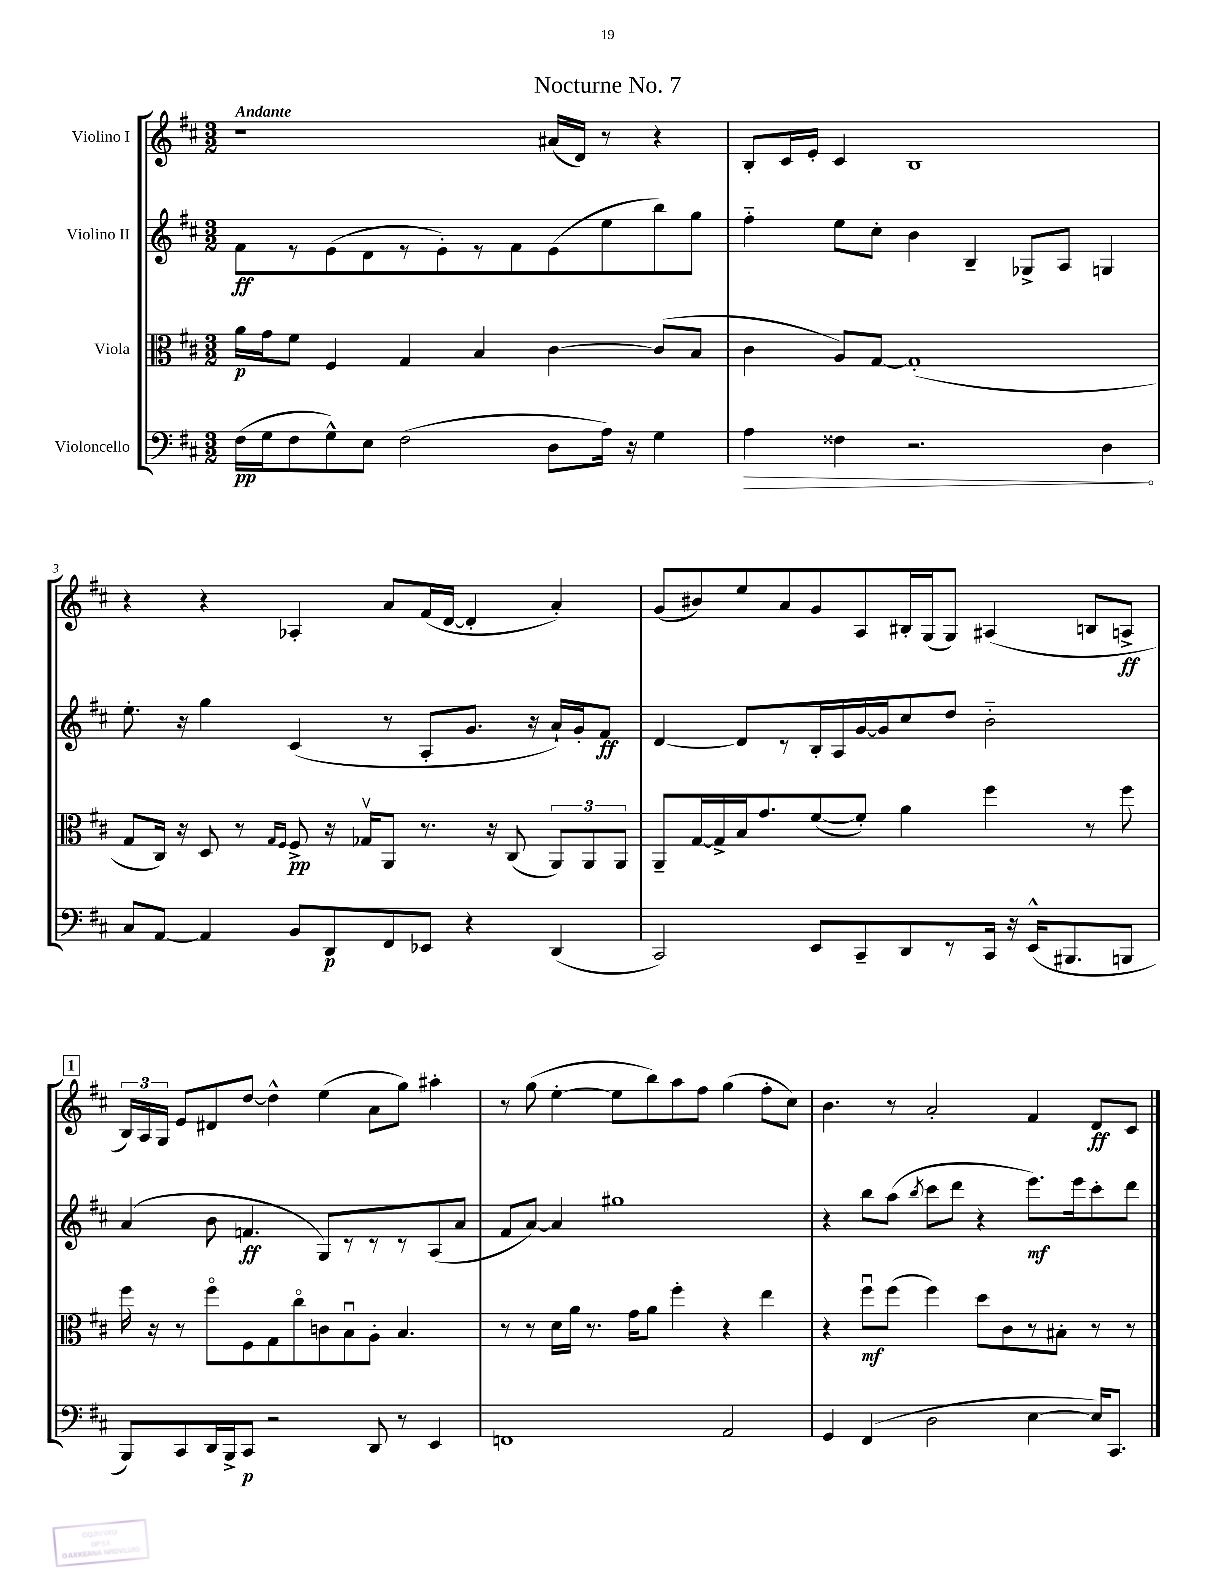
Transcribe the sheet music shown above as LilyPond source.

\header { title = "Nocturne No. 7" }
<<
\new StaffGroup <<
\new Staff = "s0" \with { instrumentName = "Violino I" } {
    \clef treble \key d \major \numericTimeSignature \time 3/2 \tempo "Andante"
    \autoBeamOff r1 ais'16[( d'16]) r8 r4 |
    b8[-. cis'16 e'16]-. cis'4 b1 |
    r4 r4 aes4-. a'8[ fis'16( d'16]~ d'4-. a'4-.) |
    g'8[( bis'8) e''8 a'8 g'8 a8 bis16-. g16( g8]) ais4( b8[ a8]->\ff |
    \mark \markup { \box "1" } \tuplet 3/2 { b16[) a16 g16] } e'8[ dis'8 d''8]~ d''4-^ e''4( a'8[ g''8]) ais''4-. |
    r8 g''8( e''4~-. e''8[ b''8) a''8 fis''8] g''4( fis''8[-. cis''8]) |
    b'4. r8 a'2-. fis'4 d'8[\ff cis'8] \bar "|." |
}
\new Staff = "s1" \with { instrumentName = "Violino II" } {
    \clef treble \key d \major \numericTimeSignature \time 3/2
    \autoBeamOff fis'8[\ff r8 e'8( d'8 r8 e'8-.) r8 fis'8 e'8( e''8 b''8) g''8] |
    fis''4-_ e''8[ cis''8]-. b'4 b4-- ges8[-> a8] g4 |
    e''8.-. r16 g''4 cis'4( r8 a8[-. g'8.] r16 a'16[-!) g'16-. fis'8]\ff |
    d'4~ d'8[ r8 b16-. a16 g'16~ g'16 cis''8 d''8] b'2-_ |
    \mark \markup { \box "1" } a'4( b'8 f'4.\ff g8[) r8 r8 r8 a8( a'8] |
    fis'8[ a'8]~) a'4 gis''1 |
    r4 b''8[ a''8]( \acciaccatura { b''8 } cis'''8[ d'''8] r4 e'''8.[\mf) e'''16 cis'''8-. d'''8] \bar "|." |
}
\new Staff = "s2" \with { instrumentName = "Viola" } {
    \clef alto \key d \major \numericTimeSignature \time 3/2
    \autoBeamOff a'16[\p g'16 fis'8] fis4 g4 b4 cis'4~ cis'8[( b8] |
    cis'4 a8[) g8]~ g1-.( |
    g8[ cis16]) r16 d8 r8 \grace { g16[ fis16] } fis8->\pp r16 ges16[\upbow a,8] r8. r16 cis8( \tuplet 3/2 { a,8[) a,8 a,8] } |
    a,8[-- g16~ g16-> b16 g'8. fis'8~( fis'8]-.) a'4 fis''4 r8 fis''8 |
    \mark \markup { \box "1" } fis''16 r16 r8 fis''8[\flageolet fis8 g8 cis''8\flageolet c'8 b8\downbow a8]-. b4. |
    r8 r8 d'16[ a'16] r8. g'16[ a'8] fis''4-. r4 e''4 |
    r4 fis''8[\downbow\mf fis''8]( fis''4) d''8[ cis'8 r8 bis8]-. r8 r8 \bar "|." |
}
\new Staff = "s3" \with { instrumentName = "Violoncello" } {
    \clef bass \key d \major \numericTimeSignature \time 3/2
    \autoBeamOff fis16[\pp( g16 fis8 g8-^) e8] fis2( d8[ a16]) r16 g4 |
    \once \override Hairpin.circled-tip = ##t a4\> fisis4 r2. d4\! |
    cis8[ a,8]~ a,4 b,8[ d,8\p fis,8 ees,8] r4 d,4( |
    cis,2) e,8[ cis,8-- d,8 r8 cis,16] r16 e,16[-^( bis,,8. b,,8] |
    \mark \markup { \box "1" } b,,8[) cis,8 d,16 b,,16-> cis,8]\p r2 d,8 r8 e,4 |
    f,1 a,2 |
    g,4 fis,4( d2 e4~ e16[) cis,8.] \bar "|." |
}
>>
>>
